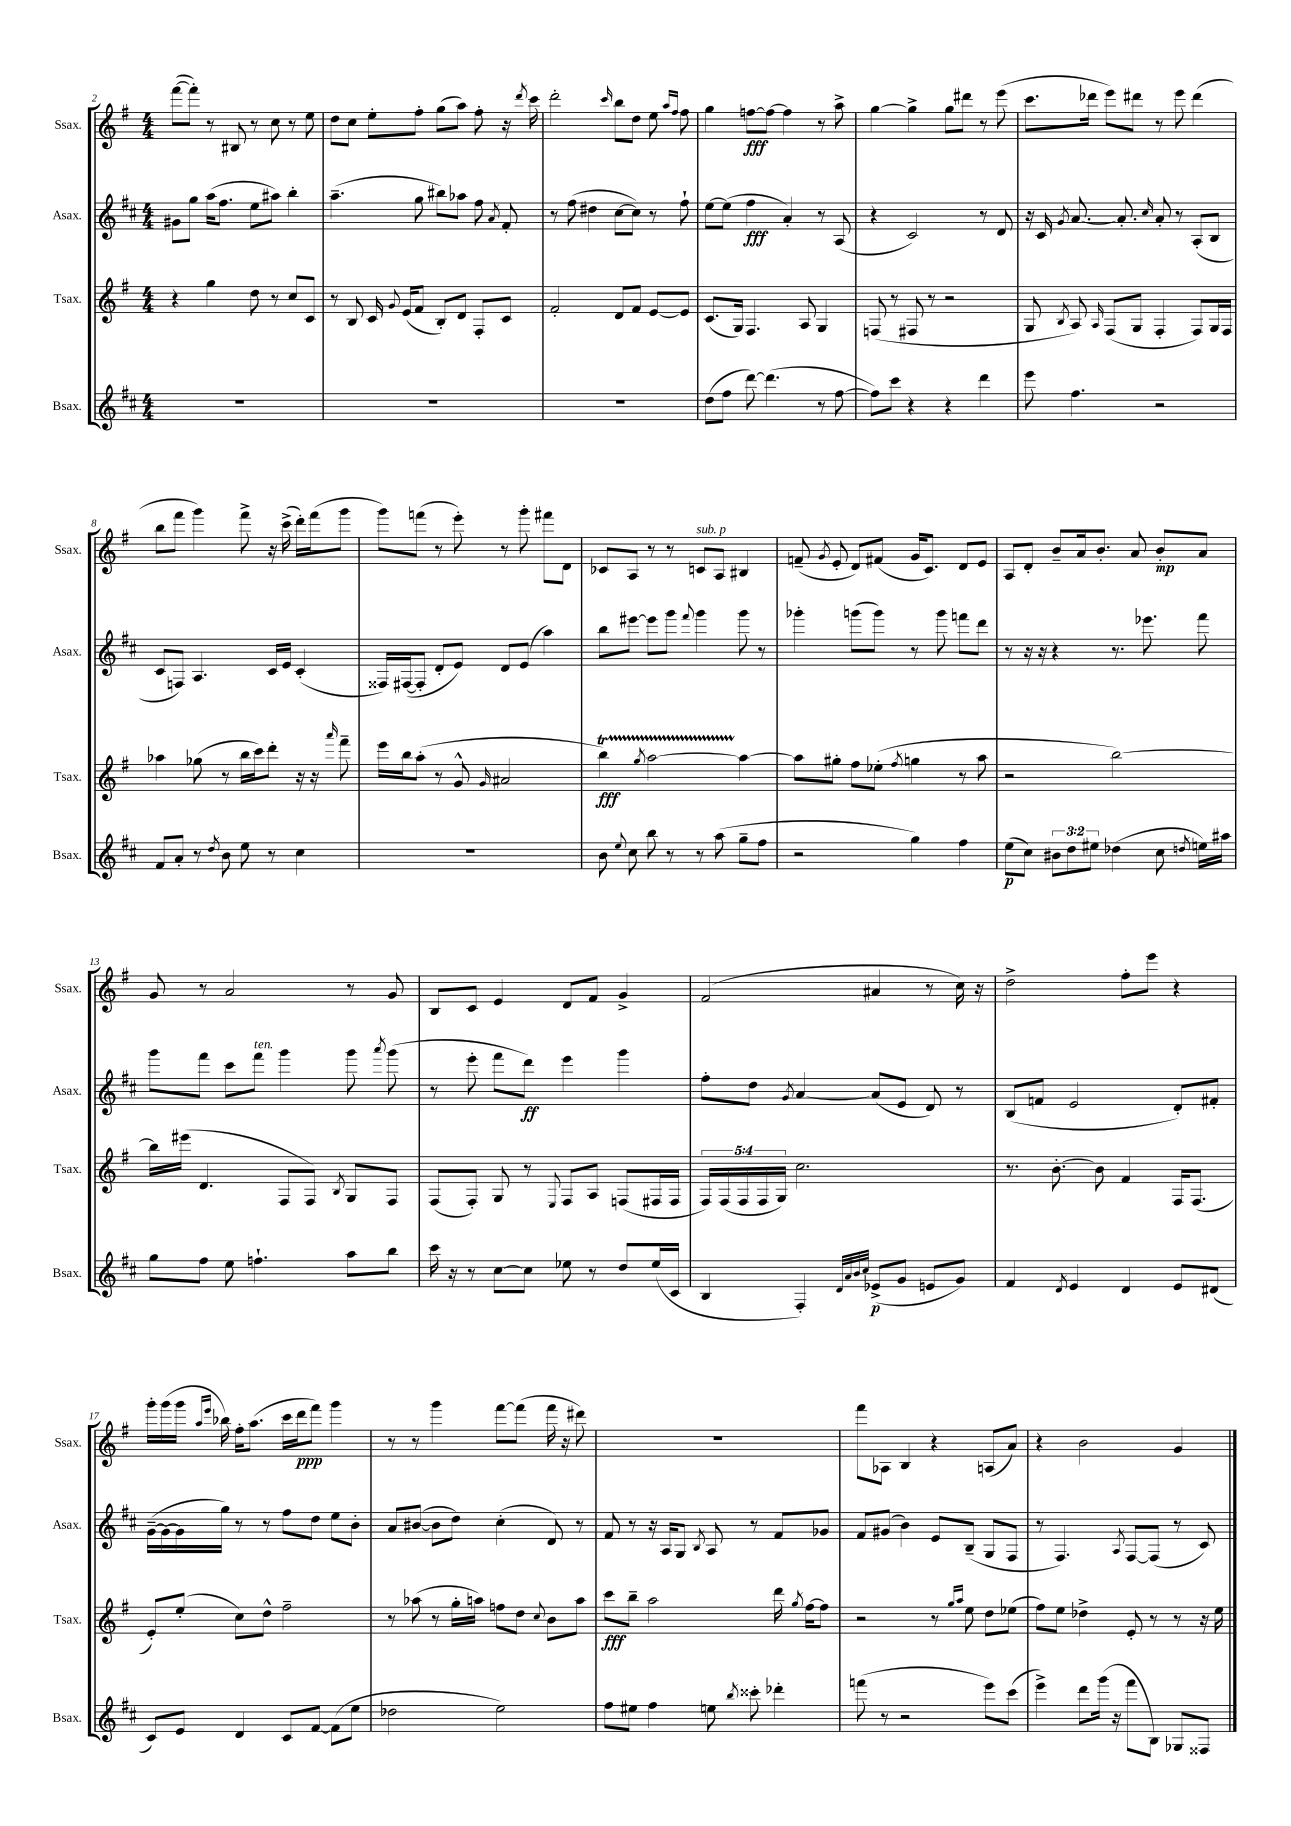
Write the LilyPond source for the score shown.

<<
\new StaffGroup <<
\new Staff = "s0" \with { instrumentName = "Ssax." shortInstrumentName = "Ssax." } {
    \clef treble \key g \major \numericTimeSignature \time 4/4
    \autoBeamOff fis'''8[~( fis'''8]-.) r8 bis8 r8 c''8 r8 e''8 |
    d''8[ c''8] e''8[-. fis''8]-. g''8[( a''8]) fis''8-. r16 \acciaccatura { d'''8 } c'''16 |
    d'''2-. \grace { c'''16 } b''8[ d''8] e''8 \grace { a''16[ fis''16] } fis''8 |
    g''4 f''8[~\fff f''8]~ f''4 r8 a''8-> |
    g''4~ g''4-> g''8[ dis'''8] r8 e'''8( |
    c'''8.[ des'''16] e'''8[) dis'''8] r8 e'''8 dis'''4( |
    b''8[ fis'''8] g'''4) fis'''8-> r16 c'''16->( d'''16[-.) fis'''16( g'''8] |
    g'''8[) f'''8]( r8 e'''8-.) r8 g'''8-. fis'''8[ d'8] |
    ces'8[ a8] r8 r8 c'8[^\markup { \italic "sub. p" } a8] bis4 |
    f'8--( \acciaccatura { g'8 } e'8-. d'8[) fis'8]( g'16[ c'8.]) d'8[ e'8] |
    a8[ d'8]-. b'8[-- a'16 b'8.]-. a'8 b'8[-.\mp a'8] |
    g'8 r8 a'2 r8 g'8 |
    b8[ c'8] e'4 d'8[ fis'8] g'4-> |
    fis'2( ais'4 r8 c''16) r16 |
    d''2-> fis''8[-. e'''8] r4 |
    g'''16[-. g'''16( g'''16] \grace { a''16[ e'''16] } bes''16) fis''16[-. a''8.]( c'''16[ d'''16\ppp fis'''8]) g'''4 |
    r8 r8 g'''4 fis'''8[~ fis'''8]( fis'''16 r16 dis'''8) |
    R1 |
    fis'''8[ aes8] b4 r4 a8[( a'8]) |
    r4 b'2 g'4 \bar "|." |
}
\new Staff = "s1" \with { instrumentName = "Asax." shortInstrumentName = "Asax." } {
    \clef treble \key d \major \numericTimeSignature \time 4/4
    \autoBeamOff gis'8[ g''8] a''16[( fis''8.] e''8[ ais''8]) b''4-. |
    a''4.--( g''8 bis''8[) aes''8] fis''8 \acciaccatura { a'8 } fis'8-. |
    r8 fis''8( dis''4 cis''8[~ cis''8]) r8 fis''8-! |
    e''8[~ e''8]( fis''4\fff a'4-.) r8 a8( |
    r4 cis'2) r8 d'8 |
    r16 cis'16 \acciaccatura { g'8 } a'8.~ a'8.-. \grace { cis''16 } a'8-. r8 a8[-.( b8] |
    cis'8[ f8]) a4. cis'16[ e'16] cis'4-.( |
    fisis16[) fis16~( fis8]-. d'8[-. e'8]) d'8[ e'8]( a''4) |
    b''8[ eis'''8]~ eis'''8[ g'''8] \appoggiatura { fis'''8 } g'''4 g'''8 r8 |
    ges'''4-. g'''8[( g'''8]) r8 g'''8 f'''8[ d'''8] |
    r8 r16 r16 r4 r8. ees'''8. fis'''8 |
    g'''8[ fis'''8] cis'''8[ fis'''8]^\markup { \italic "ten." } g'''4 g'''8 \acciaccatura { a'''8 } g'''8( |
    r8 e'''8-. fis'''8[ d'''8]\ff) e'''4 g'''4 |
    fis''8[-. d''8] \acciaccatura { g'8 } a'4~ a'8[( e'8] d'8) r8 |
    b8[( f'8] e'2 d'8[-.) fis'8]-. |
    g'16[~--( g'16~ g'16 g''16]) r8 r8 fis''8[ d''8] e''8[ b'8]-. |
    a'8[ bis'8]~( bis'8[ d''8]) cis''4-.( d'8) r8 |
    fis'8 r8 r16 a16[ g8] \acciaccatura { b8 } a8 r8 fis'8[ ges'8] |
    fis'8[ gis'8]( b'4) e'8[ b8]--( g8[ fis8] |
    r8 fis4.) \acciaccatura { a8 } fis8[~ fis8]( r8 cis'8) \bar "|." |
}
\new Staff = "s2" \with { instrumentName = "Tsax." shortInstrumentName = "Tsax." } {
    \clef treble \key g \major \numericTimeSignature \time 4/4 \override Staff.TupletNumber.text = #tuplet-number::calc-fraction-text
    \autoBeamOff r4 g''4 d''8 r8 c''8[ c'8] |
    r8 b8 c'16 \appoggiatura { g'8 } e'16[( fis'8] b8[-.) d'8] fis8[-. c'8] |
    fis'2-. d'8[ fis'8] e'8[~ e'8] |
    c'8.[( g16]) fis4. a8 g4 |
    f8( r8 fis8 r8 r2 |
    g8 \acciaccatura { b8 } a8) \grace { a16 } fis8[( g8] fis4-. fis8[) g16 fis16] |
    aes''4 ges''8( r8 b''16[ c'''16) d'''8]-. r16 r16 \grace { a'''16 } fis'''8-- |
    e'''16[ b''16 a''8]-.( r8 g'8-^ \grace { g'16 } ais'2 |
    b''4\startTrillSpan\fff) \acciaccatura { g''8 } a''2~ a''4~\stopTrillSpan |
    a''8[ gis''8]-. fis''8[ ees''8]-.( \acciaccatura { fis''8 } g''4 r8 a''8 |
    r2 b''2~) |
    b''16[ eis'''16]( d'4. fis8[ fis8]) \acciaccatura { b8 } g8[ fis8] |
    fis8[( fis8]-.) g8 r8 \appoggiatura { e8 } fis8[ a8] f8[( fis16 fis16] |
    \tuplet 5/4 { fis16[) fis16( fis16 fis16 g16]) } c''2. |
    r8. b'8.~-. b'8 fis'4 fis16[ fis8.]( |
    e'8[-.) e''8]-.( c''8[) d''8]-^ fis''2-- |
    r8 aes''8( r8 g''16[-. a''16]) f''8[ d''8] \appoggiatura { c''8 } b'8[ a''8] |
    c'''8[\fff b''8]-- a''2 d'''16 \acciaccatura { g''8 } fis''16[~ fis''8] |
    r2 r8 \grace { g''16[ a''16] } e''8 d''8[ ees''8]( |
    fis''8[) e''8] des''4-> e'8-. r8 r8 r16 e''16 \bar "|." |
}
\new Staff = "s3" \with { instrumentName = "Bsax." shortInstrumentName = "Bsax." } {
    \clef treble \key d \major \numericTimeSignature \time 4/4 \override Staff.TupletNumber.text = #tuplet-number::calc-fraction-text
    \autoBeamOff R1 |
    R1 |
    R1 |
    d''8[( fis''8] d'''8~) d'''4.( r8 fis''8~ |
    fis''8[) cis'''8] r4 r4 d'''4 |
    e'''8 fis''4. r2 |
    fis'8[ a'8]-. r8 \acciaccatura { d''8 } b'8 e''8 r8 cis''4 |
    R1 |
    b'8 \appoggiatura { e''8 } cis''8 b''8 r8 r8 a''8( g''8[-- fis''8] |
    r2 g''4) fis''4 |
    e''8[\p( cis''8]) \tuplet 3/2 { bis'8[ d''8 eis''8] } des''4( cis''8 \acciaccatura { d''8 } e''16[) ais''16] |
    g''8[ fis''8] e''8 f''4.-! a''8[ b''8] |
    cis'''16 r16 r8 cis''8[~ cis''8] ees''8 r8 d''8[ ees''16( cis'16] |
    b4 fis4-.) \grace { d'32[ a'32 b'32 cis''32] } ees'8[->\p( g'8] e'8[ g'8]) |
    fis'4 \acciaccatura { d'8 } e'4 d'4 e'8[ dis'8]( |
    cis'8[) e'8] d'4 cis'8[ fis'8]~ fis'8[( e''8] |
    des''2 e''2) |
    fis''8[ eis''8] fis''4 e''8 \acciaccatura { b''8 } cisis'''8-. des'''4-. |
    f'''8( r8 r2 e'''8[) cis'''8]( |
    e'''4->) d'''8[ g'''16]( r16 fis'''8[ b8]) ges8[ fisis8] \bar "|." |
}
>>
>>
\layout { \context { \Score currentBarNumber = #2 } }
